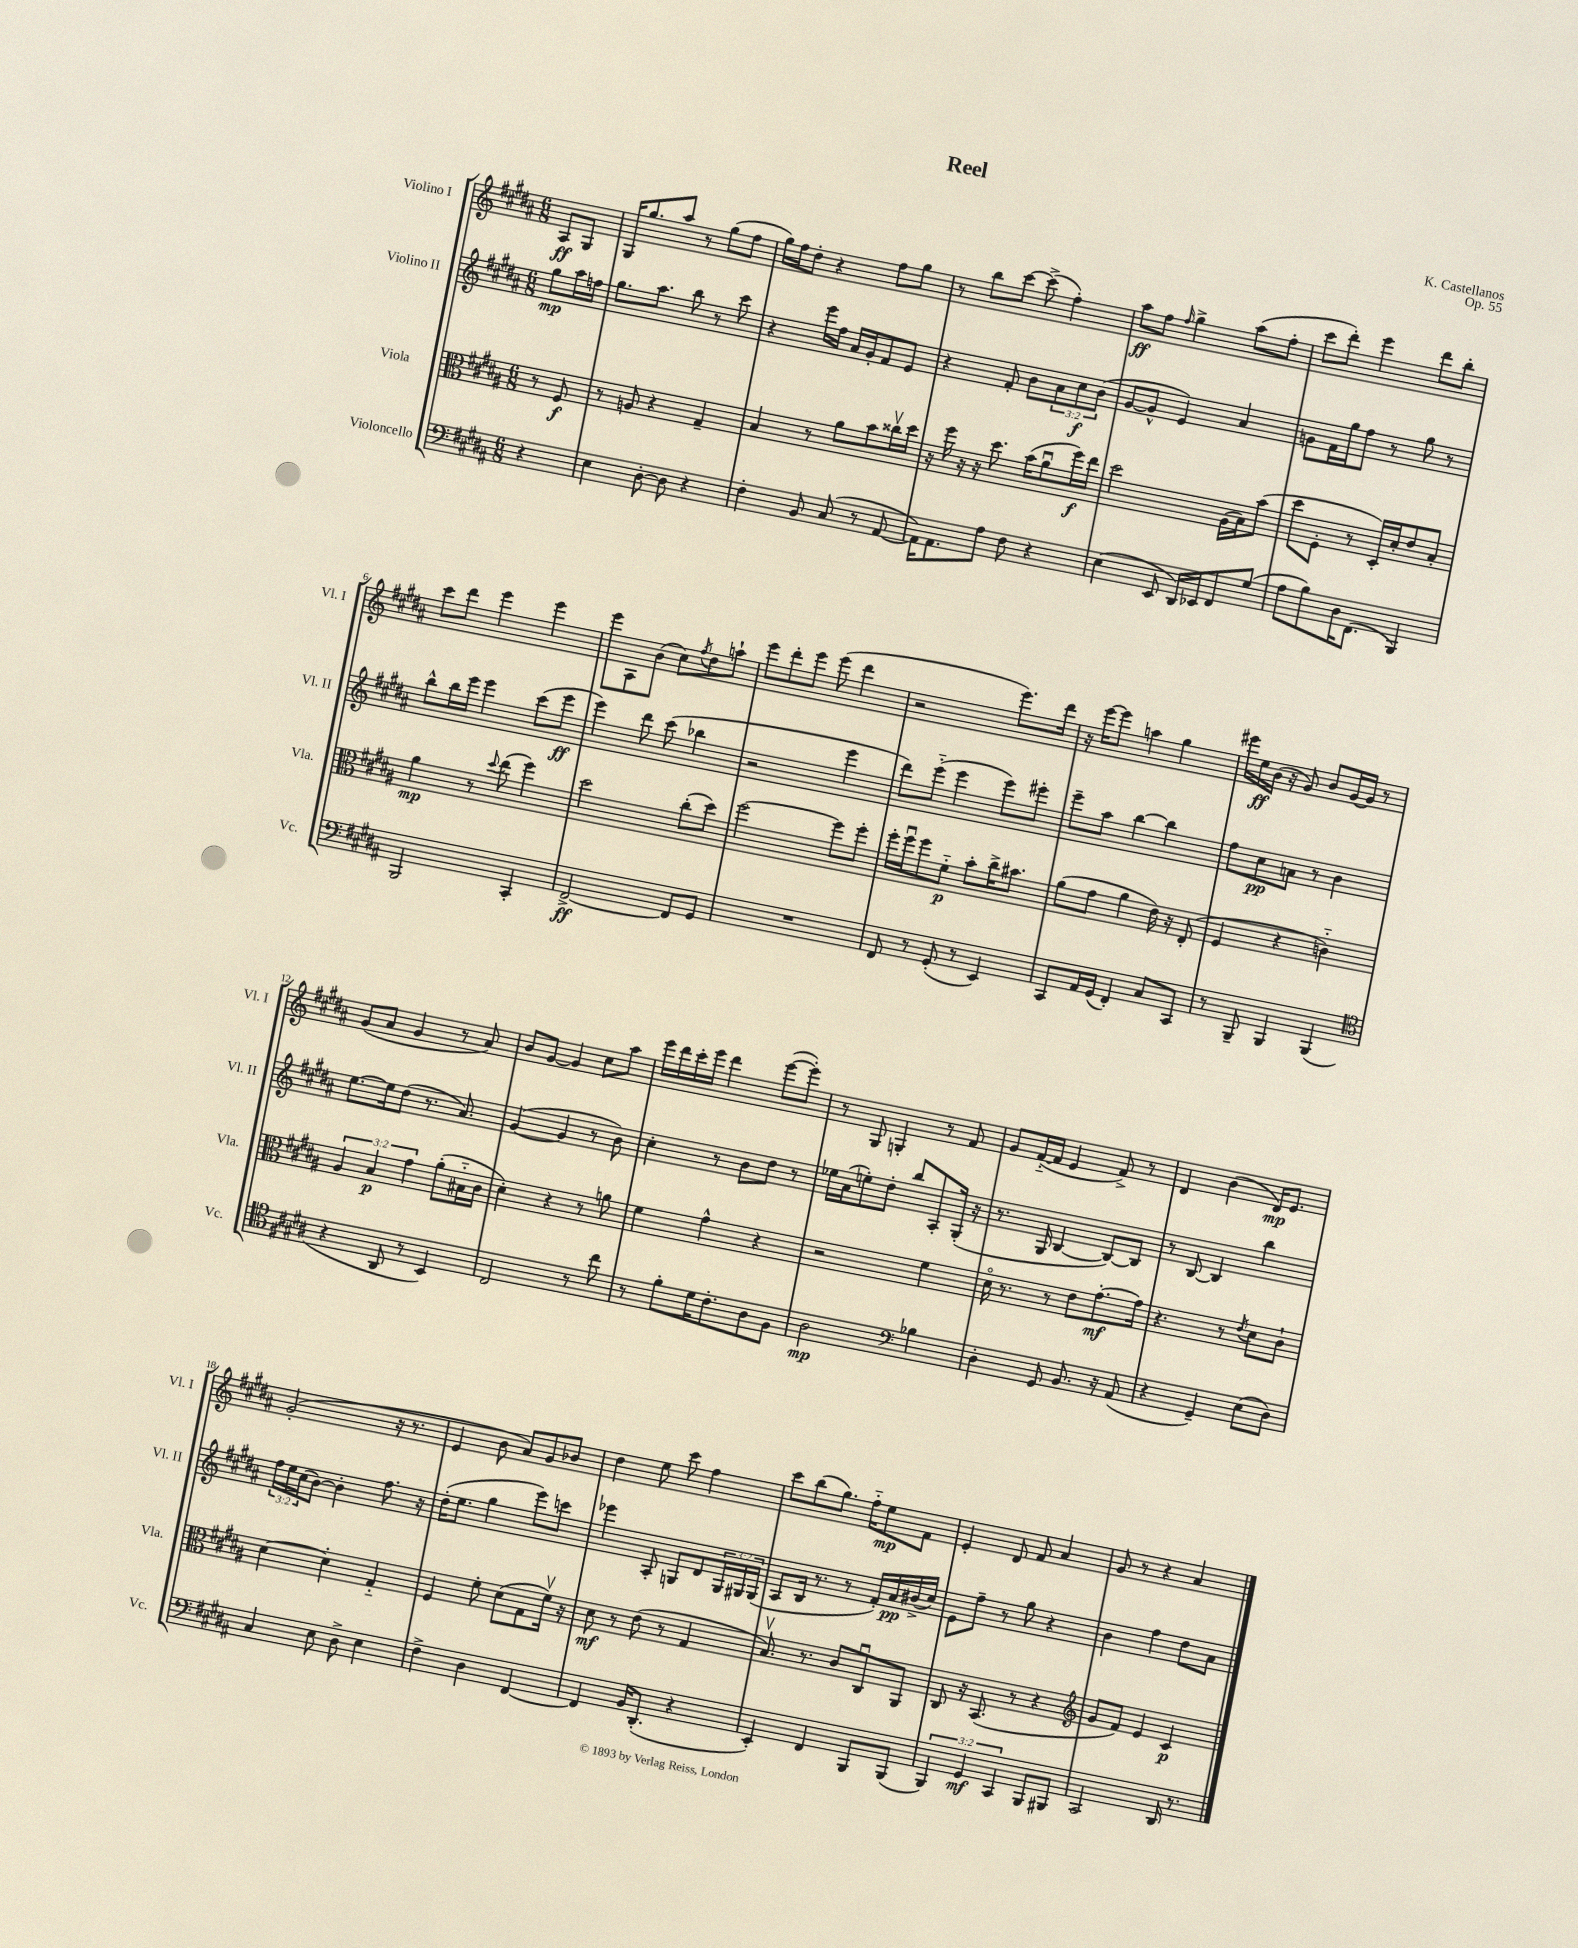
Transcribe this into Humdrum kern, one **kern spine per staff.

**kern	**dynam	**kern	**dynam	**kern	**dynam	**kern	**dynam
*part4	*part4	*part3	*part3	*part2	*part2	*part1	*part1
*staff4	*staff4	*staff3	*staff3	*staff2	*staff2	*staff1	*staff1
*I"Violoncello	*	*I"Viola	*	*I"Violino II	*	*I"Violino I	*
*I'Vc.	*	*I'Vla.	*	*I'Vl. II	*	*I'Vl. I	*
*clefF4	*	*clefC3	*	*clefG2	*	*clefG2	*
*k[f#c#g#d#a#]	*	*k[f#c#g#d#a#]	*	*k[f#c#g#d#a#]	*	*k[f#c#g#d#a#]	*
*M6/8	*	*M6/8	*	*M6/8	*	*M6/8	*
=	=	=	=	=	=	=	=
4r	.	8r	.	8gg#\L	mp	8A#/L	ff
.	.	8F#/	f	16aa#\L	.	8G#/J	.
.	.	.	.	16ffn\JJ	.	.	.
=1	=1	=1	=1	=1	=1	=1	=1
4E\	.	8r	.	8.gg#\L	.	16G#/KL	.
.	.	.	.	.	.	8.gg#/	.
.	.	8An/	.	.	.	.	.
.	.	.	.	8.aa#\J	.	.	.
[8D#'\	.	4r	.	.	.	8aa#/J	.
8D#\]	.	.	.	8bb\	.	8r	.
4r	.	4G#~/	.	8r	.	(8gg#\L	.
.	.	.	.	8ccc#\	.	8ff#\J	.
=2	=2	=2	=2	=2	=2	=2	=2
4F#'\	.	4B/	.	4r	.	16gg#\LL)	.
.	.	.	.	.	.	16ff#\J	.
.	.	.	.	.	.	8dd#'\J	.
8BB/	.	8r	.	16eee\LL	.	4r	.
.	.	.	.	16ff#\JJ	.	.	.
(8C#/	.	8a#\L	.	16a#/LL	.	.	.
.	.	.	.	16g#'/J	.	.	.
8r	.	8b\	.	8f#/	.	8ff#\L	.
[8AA#/	.	16cc##Xv\L	.	8e/J	.	8gg#\J	.
.	.	16dd#\JJ	.	.	.	.	.
=3	=3	=3	=3	=3	=3	=3	=3
16AA#\KL])	.	16r	.	4r	.	8r	.
8.AA#\	.	16ff#\	.	.	.	.	.
.	.	16r	.	.	.	8bb\L	.
.	.	16r	.	.	.	.	.
8A#\J	.	8.dd#\	.	8f#'/	.	[8ccc#\J	.
8F#\	.	.	.	8b\L	.	(8ccc#^\]	.
.	.	(16b\KL	.	.	.	.	.
4r	.	8a#u\	.	12a#\	.	4ff#'\)	.
.	.	.	.	12cc#\	f	.	.
.	.	16ff#\L)	f	.	.	.	.
.	.	.	.	(12b\J	.	.	.
.	.	16ee\JJ	.	.	.	.	.
=4	=4	=4	=4	=4	=4	=4	=4
(4E\	.	2dd#\	.	[8g#/L	.	8aa#\L	ff
.	.	.	.	8g#^^/J]	.	8ff#\J	.
.	.	.	.	.	.	16qqff#/	.
8EE/	.	.	.	4e/)	.	4gg#^\	.
16DD#/LL)	.	.	.	.	.	.	.
16EE-X/J	.	.	.	.	.	.	.
8FF#/	.	(16A#\LL	.	4a#/	.	(8aa#\L	.
.	.	16B\J)	.	.	.	.	.
(8G#/J	.	(8b\J	.	.	.	8ff#'\J	.
=5	=5	=5	=5	=5	=5	=5	=5
8A#\L	.	8dd#\L	.	8gn\L	.	8ccc#\L	.
8B\)	.	8F#'\J	.	16f#\L	.	8ddd#'\J)	.
.	.	.	.	16gg#\J	.	.	.
16D#\K	.	8r	.	8ff#\J	.	4eee\	.
(8.FF#\J	.	.	.	.	.	.	.
.	.	16D#'/LL)	.	8r	.	.	.
.	.	16d#'/J	.	.	.	.	.
4BBB/)	.	8e/	.	8gg#\	.	8ddd#\L	.
.	.	8B'/J	.	8r	.	8bb'\J	.
!!LO:LB:g=z
=6	=6	=6	=6	=6	=6	=6	=6
2BBB/	.	4a#\	mp	8bb^^\L	.	8ccc#\L	.
.	.	.	.	16bb\L	.	8ddd#\J	.
.	.	.	.	16eee\JJ	.	.	.
.	.	8r	.	4eee\	.	4eee\	.
.	.	8qqdd#/	.	.	.	.	.
.	.	(8ee\	.	.	.	.	.
4CC#'/	.	4ff#\)	.	(8ccc#\L	.	4eee\	.
.	.	.	.	8eee\J	ff	.	.
=7	=7	=7	=7	=7	=7	=7	=7
[2FF#^/	ff	2dd#\	.	4eee\)	.	8eee\L	.
.	.	.	.	.	.	8A#\	.
.	.	.	.	8ddd#\	.	(8b\J	.
.	.	.	.	(8ccc#\	.	8cc#\L)	.
.	.	.	.	.	.	8qff#/	.
8FF#/L]	.	(8cc#'\L	.	4bb-X\	.	8dd#\	.
8GG#/J	.	8dd#\J)	.	.	.	8aan`\J	.
=8	=8	=8	=8	=8	=8	=8	=8
2.r	.	[2ff#\	.	2r	.	8eee\L	.
.	.	.	.	.	.	8ddd#'\	.
.	.	.	.	.	.	8eee\J	.
.	.	.	.	.	.	(8eee\	.
.	.	8ff#\L]	.	4eee\	.	4ddd#\	.
.	.	8ff#'\J	.	.	.	.	.
=9	=9	=9	=9	=9	=9	=9	=9
8FF#/	.	16ff#'\LL	.	8ddd#\L)	.	2r	.
.	.	16ff#u\J	.	.	.	.	.
8r	.	8ff#\	.	(8eee\J	.	.	.
(8GG#'/	.	8f#\J	p	4eee\	.	.	.
8r	.	8b'\L	.	.	.	.	.
4EE/)	.	16cc#^\K	.	8eee\L)	.	8.eee\L)	.
.	.	8.b#X\J	.	.	.	.	.
.	.	.	.	8eee#X'\J	.	.	.
.	.	.	.	.	.	16ddd#\Jk	.
=10	=10	=10	=10	=10	=10	=10	=10
8CC#/L	.	(8a#\L	.	8eee~\L	.	16r	.
.	.	.	.	.	.	[16eee\KL	.
16AA#/L	.	8g#\J	.	8aa#\J	.	8eee\J]	.
(16GG#/JJ	.	.	.	.	.	.	.
4FF#'/)	.	4a#\	.	[4bb\	.	4aan\	.
8C#/L	.	16e\)	.	4bb\]	.	4gg#\	.
.	.	16r	.	.	.	.	.
8CC#/J	.	(8E'/	.	.	.	.	.
=11	=11	=11	=11	=11	=11	=11	=11
8r	.	4F#/	.	8ff#\L	.	16eee#X\LL	.
.	.	.	.	.	.	16ee\	ff
8BBB~/	.	.	.	8cc#\	pp	(16b\JJ	.
.	.	.	.	.	.	16r	.
4BBB/	.	4r	.	8an\J	.	8g#/)	.
.	.	.	.	8r	.	8b/L	.
(4BBB/	.	4cn\)	.	4b\	.	[16g#/L	.
.	.	.	.	.	.	16g#/JJ]	.
.	.	.	.	.	.	8r	.
!!LO:LB:g=z
=12	=12	=12	=12	=12	=12	=12	=12
*clefC4	*	*	*	*	*	*	*
4r	.	6A#/	.	[8.ee\L	.	(8g#/L	.
.	.	.	.	.	.	8a#/J	.
.	.	6B/	p	.	.	.	.
.	.	.	.	16ee\k]	.	.	.
8AA#/	.	.	.	(8dd#\J	.	4g#/	.
.	.	6g#\	.	.	.	.	.
8r	.	.	.	8.r	.	.	.
4BB/)	.	(8a#'\L	.	.	.	8r	.
.	.	.	.	8.a#/)	.	.	.
.	.	16B#X\L	.	.	.	8a#/)	.
.	.	16c#\JJ	.	.	.	.	.
=13	=13	=13	=13	=13	=13	=13	=13
2C#/	.	4d#'\)	.	([4g#/	.	8b/L	.
.	.	.	.	.	.	[8g#/J	.
.	.	4r	.	4g#/]	.	4g#/]	.
8r	.	8r	.	8r	.	8cc#\L	.
8cc#\	.	8an\	.	8b\)	.	8aa#\J	.
=14	=14	=14	=14	=14	=14	=14	=14
8r	.	4f#\	.	4cc#'\	.	16eee\LL	.
.	.	.	.	.	.	16ddd#\	.
8f#'\L	.	.	.	.	.	16ccc#'\	.
.	.	.	.	.	.	16eee\JJ	.
16d#\K	.	4g#^^\	.	8r	.	4ddd#\	.
8.c#'\	.	.	.	.	.	.	.
.	.	.	.	8b\L	.	.	.
8A#\	.	4r	.	8dd#\J	.	([8eee\L	.
8F#\J	.	.	.	8r	.	8eee'\J])	.
=15	=15	=15	=15	=15	=15	=15	=15
2A#\	mp	2r	.	16ee-X\LL	.	8r	.
.	.	.	.	(16a#\J	.	.	.
.	.	.	.	8een'\)	.	8G#/	.
.	.	.	.	8dd#'\J	.	4Gn'/	.
.	.	.	.	8bb/L	.	.	.
*clefF4	*	*	*	*	*	*	*
4B-X\	.	4f#\	.	8A#'/	.	8r	.
.	.	.	.	(16G#'/Jk	.	8f#/	.
.	.	.	.	16r	.	.	.
=16	=16	=16	=16	=16	=16	=16	=16
4D#'\	.	16d#\	.	8.r	.	8g#/L	.
.	.	8.r	.	.	.	.	.
.	.	.	.	.	.	([16f#/L	.
.	.	.	.	16G#/	.	16f#/JJ]	.
8GG#/	.	8r	.	[4B/	.	4e/	.
8.BB/	.	8e\L	.	.	.	.	.
.	.	[8.g#'\	mf	8B/L_)	.	8f#^/)	.
16r	.	.	.	.	.	.	.
(8AA#/	.	.	.	8B/J]	.	8r	.
.	.	16g#\Jk]	.	.	.	.	.
=17	=17	=17	=17	=17	=17	=17	=17
4r	.	4.r	.	8r	.	4d#/	.
.	.	.	.	[8B/	.	.	.
4GG#~/)	.	.	.	4B/]	.	(4b\	.
.	.	8r	.	.	.	.	.
.	.	8qe/	.	.	.	.	.
(8E\L	.	8d#\L	.	4bb\	.	16d#/KL)	mp
.	.	.	.	.	.	8.e/J	.
8D#\J)	.	8c#`\J	.	.	.	.	.
!!LO:LB:g=z
=18	=18	=18	=18	=18	=18	=18	=18
4C#/	.	[4d#\	.	24ff#\LL	.	(2g#'/	.
.	.	.	.	24ee\	.	.	.
.	.	.	.	(24cc#\J	.	.	.
.	.	.	.	[8b\J)	.	.	.
8E\	.	4d#'\]	.	4b'\]	.	.	.
8D#^\	.	.	.	.	.	.	.
4E\	.	4G#/	.	8.ff#\	.	16r	.
.	.	.	.	.	.	8.r	.
.	.	.	.	16r	.	.	.
=19	=19	=19	=19	=19	=19	=19	=19
4F#^\	.	4F#/	.	(16dd#'\KL	.	4e/	.
.	.	.	.	8.ee\J	.	.	.
4D#\	.	8f#'\	.	4gg#\	.	8b\	.
.	.	(8d#\L	.	.	.	8a#/L)	.
[4FF#/	.	8G#\	.	8eee\L)	.	8g#/	.
.	.	16f#v\Jk)	.	8cccn\J	.	8b-X/J	.
.	.	16r	.	.	.	.	.
=20	=20	=20	=20	=20	=20	=20	=20
4FF#/]	.	8d#\	mf	4eee-X\	.	4dd#\	.
.	.	8r	.	.	.	.	.
16BB/KL	.	(8e\	.	8A#'/	.	8ee\	.
(8.DD#'/J	.	.	.	.	.	.	.
.	.	8r	.	8Gn/L	.	8ccc#\	.
4r	.	4G#/	.	8d#/	.	4ff#\	.
.	.	.	.	24G/L	.	.	.
.	.	.	.	24G#X/	.	.	.
.	.	.	.	(24G#/JJ	.	.	.
=21	=21	=21	=21	=21	=21	=21	=21
4EE'/)	.	8.Bv/)	.	8A#/L	.	8ccc#\L	.
.	.	.	.	16B/Jk	.	(8bb\	.
.	.	8.r	.	8.r	.	.	.
4FF#/	.	.	.	.	.	8.gg#\J)	.
.	.	8c#/L	.	8r	.	.	.
.	.	.	.	.	.	16ff#\KL	.
8BBB/L	.	8C#u/	.	16f#'/LL)	.	8ee\	mp
.	.	.	.	16a#/	pp	.	.
(8BBB/J	.	8AA#/J	.	(16b#X^/	.	8f#\J	.
.	.	.	.	16cc#/JJ)	.	.	.
=22	=22	=22	=22	=22	=22	=22	=22
6BBB/)	.	8C#/	.	8e\L	.	4e'/	.
.	.	16r	.	8ff#~\J	.	.	.
6GG#/	mf	.	.	.	.	.	.
.	.	(8.BB/	.	.	.	.	.
.	.	.	.	8r	.	8d#/	.
6CC#/	.	.	.	.	.	.	.
.	.	8r	.	8gg#\	.	8f#/	.
8BBB/L	.	4r	.	4r	.	4a#/	.
8BBB#X/J	.	.	.	.	.	.	.
=23	=23	=23	=23	=23	=23	=23	=23
*	*	*clefG2	*	*	*	*	*
2CC#/	.	8g#/L	.	4b\	.	8g#/	.
.	.	8f#/J)	.	.	.	8r	.
.	.	4e/	.	4ff#\	.	4r	.
16DD#/	.	4c#/	p	8dd#\L	.	4a#/	.
8.r	.	.	.	.	.	.	.
.	.	.	.	8a#\J	.	.	.
==	==	==	==	==	==	==	==
*-	*-	*-	*-	*-	*-	*-	*-
